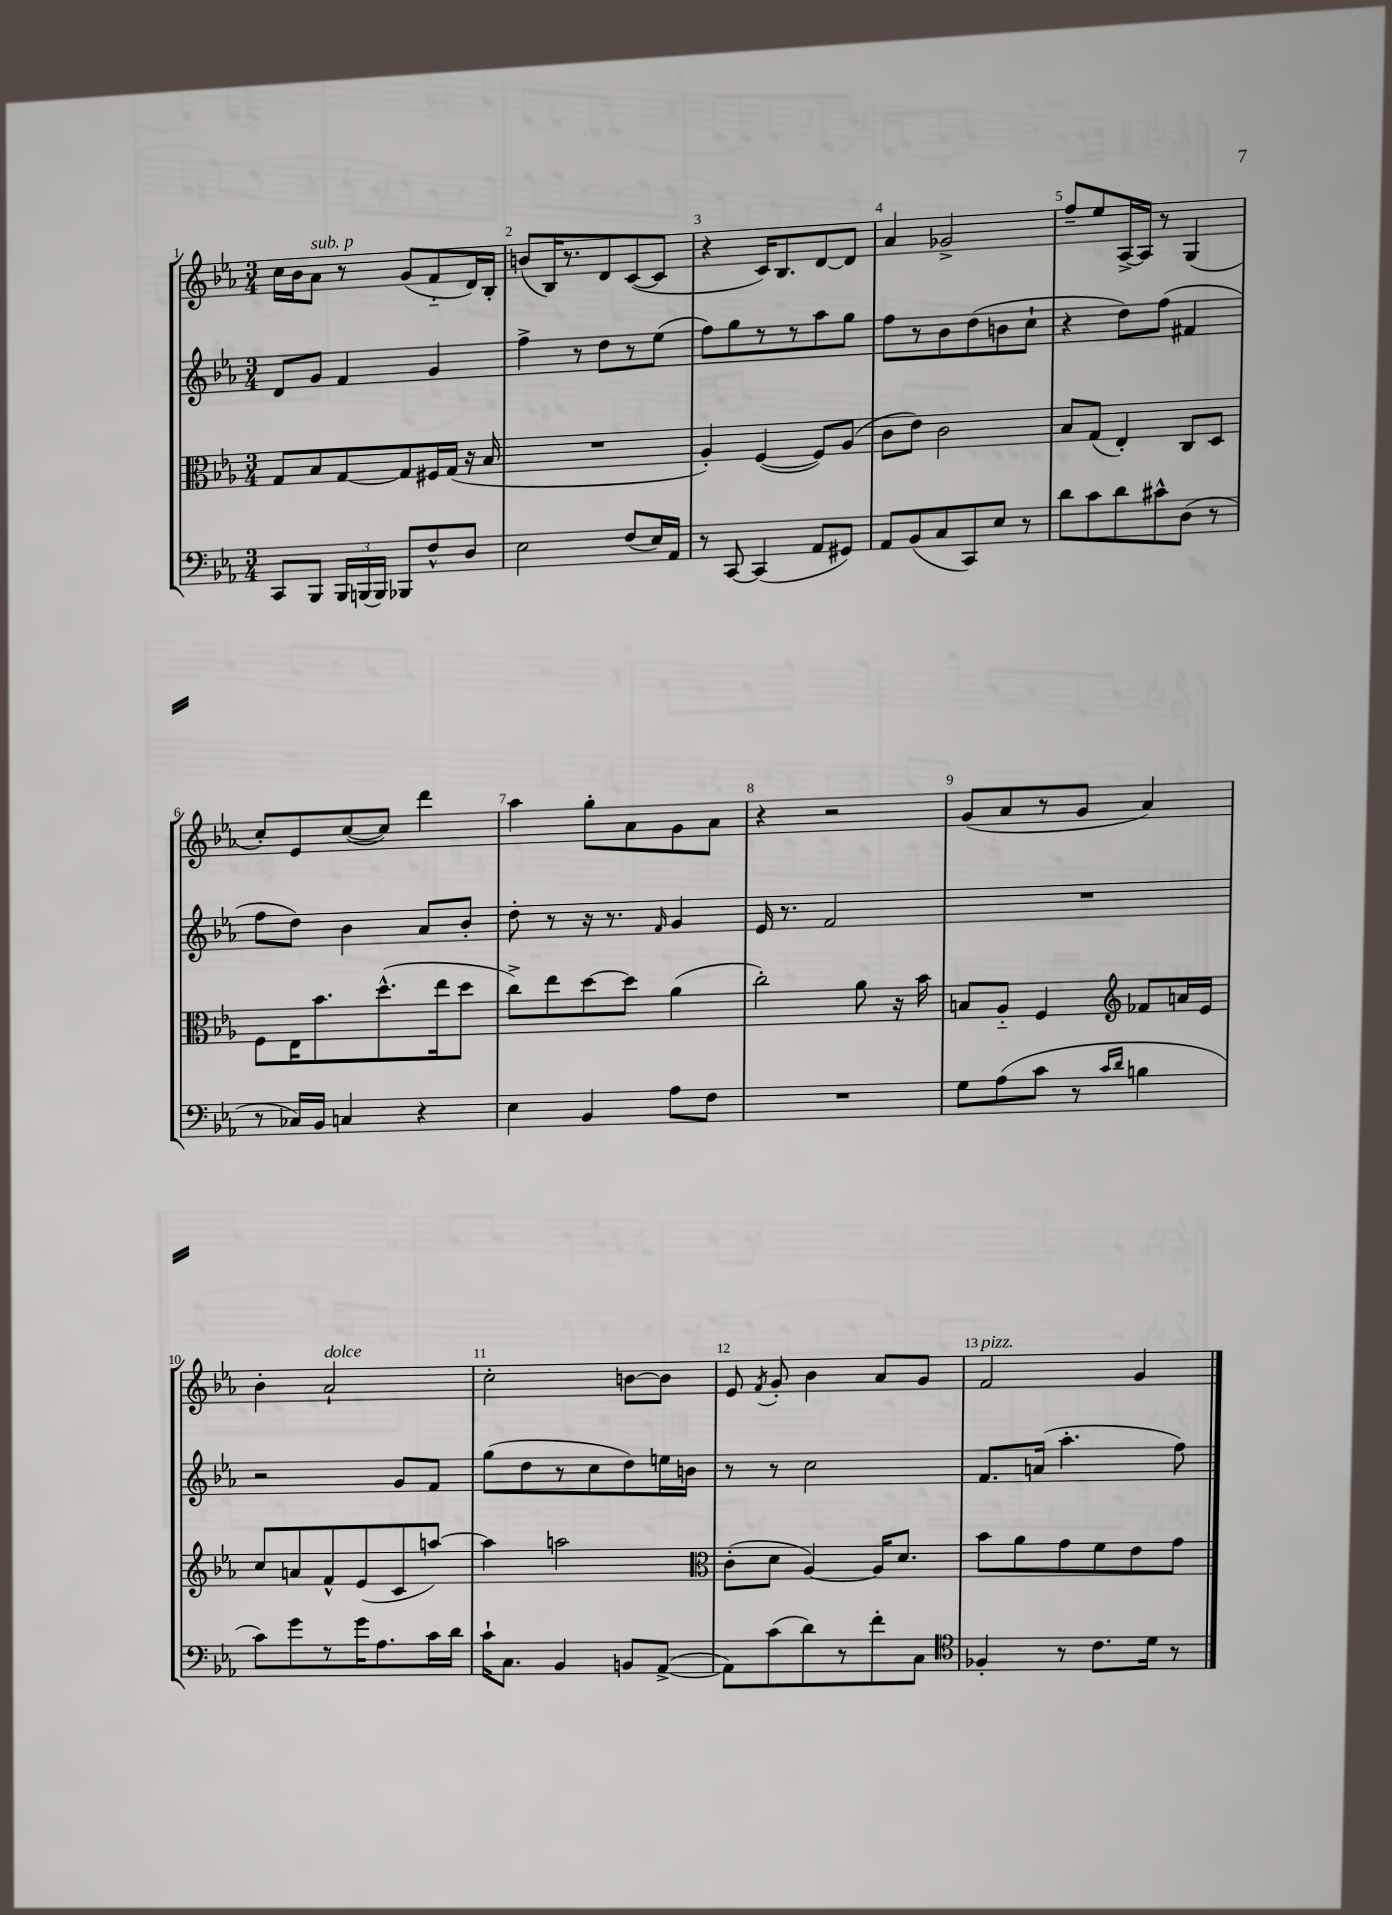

**kern	**kern	**kern	**kern
*staff4	*staff3	*staff2	*staff1
*clefF4	*clefC3	*clefG2	*clefG2
*k[b-e-a-]	*k[b-e-a-]	*k[b-e-a-]	*k[b-e-a-]
*M3/4	*M3/4	*M3/4	*M3/4
8CC	8G	8d	16cc
.	.	.	16b-
8BBB-	8B-	8g	8a-
24BBB-	[8G	4f	8r
(24BBB	.	.	.
24BBB)	.	.	.
8BBB-	8G]	.	(8g
8F^^	16F#	4g	8f'~
.	(16G	.	.
8D	16r	.	16d)
.	16B-	.	16B-'
=	=	=	=
2E-	2.r	4ff^	(8b
.	.	.	16B-)
.	.	.	8.r
.	.	8r	.
.	.	8dd	8d
(8F	.	8r	([8c
16E-)	.	(8ee-	8c]
16AA-	.	.	.
=	=	=	=
8r	4A-')	8ff)	4r
[8CC	.	8gg	.
(4CC]	([4F	8r	16c)
.	.	.	8.B-
.	.	8r	.
8AA-	8F])	8aa-	[8d
8GG#)	(8A-	8gg	8d]
=	=	=	=
8AA-	8c	8ff	4a-
(8BB-	8e-)	8r	.
8C	2c	8b-	2g-^
8CC)	.	(8dd	.
8E-	.	8b	.
8r	.	8cc`	.
=	=	=	=
8d	8B-	4r	8ff~
8c	(8G	.	8ee-
8d	4E-')	8dd)	[16A-^
.	.	.	16A-]
8c#^^	.	(8ff	8r
(8D	8C	4f#	(4G
8r	8D	.	.
=	=	=	=
8r	8F	8ff	8cc')
16C-)	16E-	8dd)	8e-
16BB-	8.b-	.	.
4C	.	4b-	([8cc
.	(8.dd^^	.	8cc])
4r	.	8a-	4ddd
.	16ee-	.	.
.	8dd	8b-'	.
=	=	=	=
4E-	8cc^)	8dd'	4aa-
.	8ee-	8r	.
4BB-	[8dd	16r	8gg'
.	.	8.r	.
.	8dd]	.	8a-
.	.	16qqf	.
8A-	(4a-	4g	8g
8F	.	.	8a-
=	=	=	=
2.r	2cc')	16e-	4r
.	.	8.r	.
.	.	2f	2r
.	8a-	.	.
.	16r	.	.
.	16b-	.	.
=	=	=	=
8G	8B	2.r	(8g
(8A-	8A-'~	.	8a-
8c	4F	.	8r
8r	.	.	8g
*	*clefG2	*	*
16qqc	.	.	.
16qqd	.	.	.
4B	8f-	.	4a-)
.	16a	.	.
.	16e-	.	.
=	=	=	=
8c)	8cc	2r	4b-'
8g	8a	.	.
8r	8f^^	.	2a-`
16g	(8e-	.	.
8.A-	.	.	.
.	8c	8g	.
16c	[8aa)	8f	.
16d	.	.	.
=	=	=	=
16c`	4aa]	(8gg	2cc'
8.C	.	.	.
.	.	8dd	.
4BB-	2aa	8r	.
.	.	8cc	.
8BB	.	8dd)	[8b
([8AA-^	.	16ee	8b]
.	.	16b	.
=	=	=	=
*	*clefC3	*	*
8AA-])	(8c'	8r	8e-
.	.	.	8qf
(8c	8d	8r	8g'
8d)	[4A-)	2cc	4b-
8r	.	.	.
8f'	16A-]	.	8a-
.	8.d	.	.
8C	.	.	8g
=	=	=	=
*clefC4	*	*	*
4F-'	8b-	8.f	2f
.	8a-	.	.
.	.	(16a	.
8r	8g	4.aa-'	.
8.c	8f	.	.
.	8e-	.	4g
16d	.	.	.
8r	8g	8ff)	.
==	==	==	==
*-	*-	*-	*-
